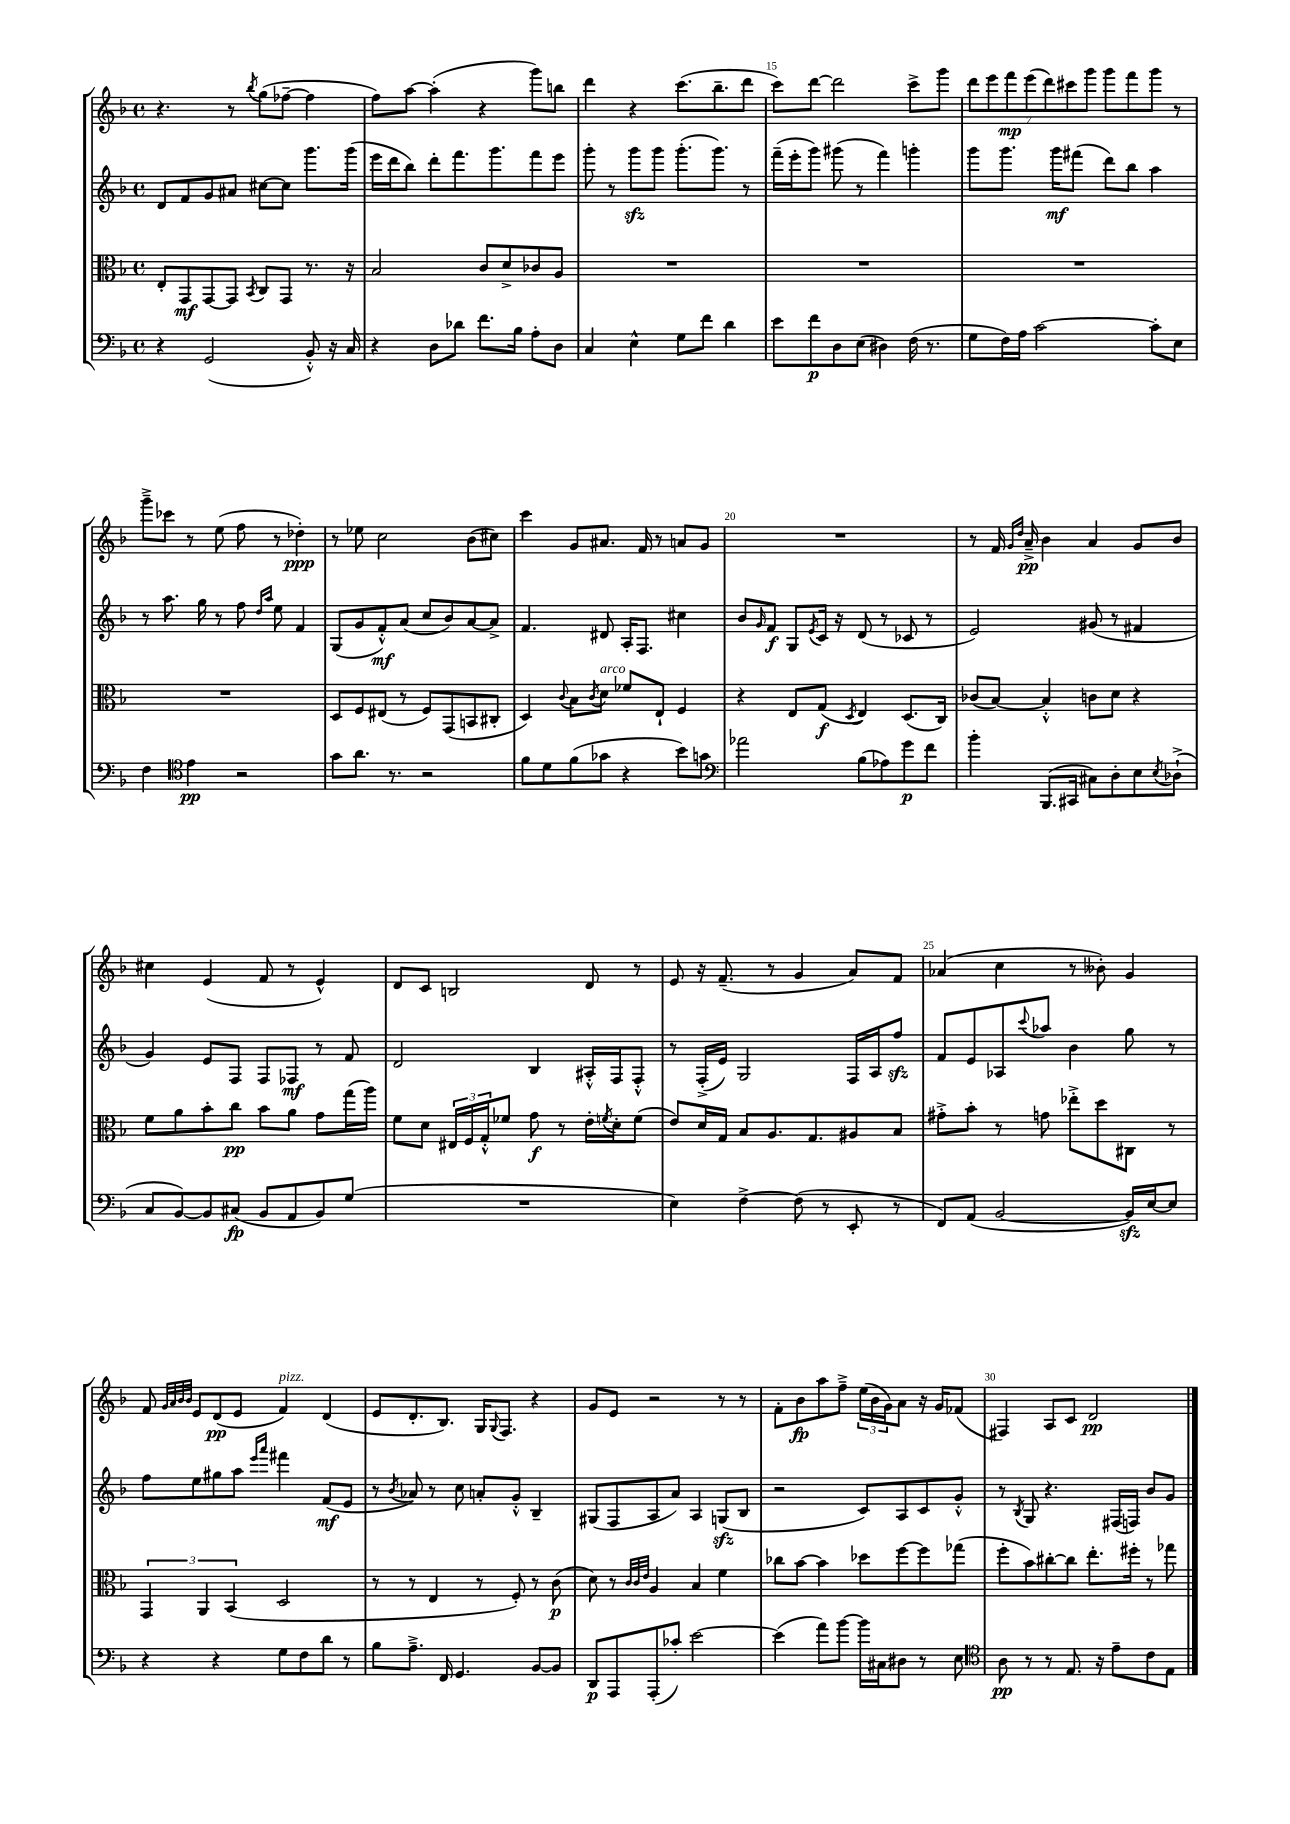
<<
\new StaffGroup <<
\new Staff = "s0" {
    \clef treble \key f \major \defaultTimeSignature \time 4/4
    r4. r8 \acciaccatura { bes''8 } g''8( fes''8~-- fes''4 |
    f''8) a''8~ a''4-.( r4 g'''8) b''8 |
    d'''4 r4 c'''8.( bes''8.-- d'''8 |
    c'''8) d'''8~ d'''2 c'''8-> g'''8 |
    \tuplet 7/4 { d'''8 e'''8 f'''8\mp e'''8( d'''8) cis'''8 g'''8 } g'''8 f'''8 g'''8 r8 |
    g'''8---> ces'''8 r8 e''8( f''8 r8 des''4-.\ppp) |
    r8 ees''8 c''2 bes'8( cis''8) |
    c'''4 g'8 ais'8. f'16 r8 a'8 g'8 |
    R1 |
    r8 f'16 \grace { g'16 d''16 } a'16--->\pp bes'4 a'4 g'8 bes'8 |
    cis''4 e'4( f'8 r8 e'4-^) |
    d'8 c'8 b2 d'8 r8 |
    e'8 r16 f'8.--( r8 g'4 a'8) f'8 |
    aes'4( c''4 r8 beses'8-.) g'4 |
    f'8 \grace { g'32 a'32 bes'32 bes'32 } e'8 d'8\pp( e'8 f'4^\markup { \italic "pizz." }) d'4( |
    e'8 d'8.-. bes8.) g16 \appoggiatura { g8 } f8. r4 |
    g'8 e'8 r2 r8 r8 |
    f'8-. bes'8\fp a''8 f''8---> \tuplet 3/2 { e''16( bes'16 g'16) } a'8 r16 g'16 fes'8( |
    fis4) a8 c'8 d'2\pp \bar "|." |
}
\new Staff = "s1" {
    \clef treble \key f \major \defaultTimeSignature \time 4/4
    d'8 f'8 g'8 ais'8 cis''8~ cis''8 g'''8. g'''16( |
    e'''16 d'''16 bes''8) d'''8-. f'''8. g'''8. f'''8 e'''8 |
    g'''8-. r8 g'''8\sfz g'''8 g'''8.-.( g'''8.) r8 |
    f'''16--( e'''16-. g'''8) gis'''8( r8 f'''4) g'''4-. |
    g'''8 g'''8. g'''16\mf fis'''8( d'''8) bes''8 a''4 |
    r8 a''8. g''16 r8 f''8 \grace { d''16 a''16 } e''8 f'4 |
    g8( g'8 f'8-.-^\mf) a'8( c''8 bes'8) a'8~ a'8-> |
    f'4. dis'8 a16-. f8. cis''4 |
    bes'8 \grace { g'16 } f'8\f g8 \acciaccatura { e'8 } c'16 r16 d'8( r8 ces'8 r8 |
    e'2) gis'8( r8 fis'4 |
    g'4) e'8 f8 f8 fes8\mf r8 f'8 |
    d'2 bes4 ais16-.-^ f16 f8-.-^ |
    r8 f16-.->( e'16) g2 f16 a16 f''8\sfz |
    f'8 e'8 aes8 \appoggiatura { c'''8 } aes''8 bes'4 g''8 r8 |
    f''8 e''8 gis''8 a''8 \grace { e'''16 a'''16 } fis'''4 f'8\mf( e'8 |
    r8 \acciaccatura { bes'8 } aes'8) r8 c''8 a'8-. g'8-.-^ bes4-- |
    gis8( f8 a8 a'8) a4 g8\sfz( bes8 |
    r2 c'8) a8 c'8 g'8-.-^ |
    r8 \acciaccatura { bes8 } g8 r4. fis16( f16) bes'8 g'8 \bar "|." |
}
\new Staff = "s2" {
    \clef alto \key f \major \defaultTimeSignature \time 4/4
    e8-. g,8\mf g,8~ g,8 \acciaccatura { bes,8 } c8 g,8 r8. r16 |
    bes2 c'8 d'8-> ces'8 a8 |
    R1 |
    R1 |
    R1 |
    R1 |
    d8 f8 eis8( r8 f8) g,8( b,8 cis8-. |
    d4) \appoggiatura { c'8 } bes8 \acciaccatura { c'8 } d'8^\markup { \italic "arco" } fes'8 e8-! f4 |
    r4 e8 g8\f( \acciaccatura { d8 } e4) d8.( c16) |
    ces'8( bes8~) bes4-.-^ c'8 d'8 r4 |
    f'8 a'8 bes'8-. c''8\pp bes'8 a'8 g'8 g''16( a''16) |
    f'8 d'8 \tuplet 3/2 { eis16 f16 g16-.-^ } fes'8 g'8\f r8 e'16-. \acciaccatura { f'8 } d'16-. f'8( |
    e'8) d'16 g16 bes8 a8. g8. ais8 bes8 |
    gis'8-.-> bes'8-. r8 g'8 ees''8-.-> d''8 cis8 r8 |
    \tuplet 3/2 { g,4 a,4 bes,4( } d2 |
    r8 r8 e4 r8 f8-.) r8 c'8\p( |
    d'8) r8 \grace { c'32 c'32 e'32 } a4 bes4 f'4 |
    ces''8 bes'8~ bes'4 des''8 f''8~ f''8 ges''8( |
    f''8-. bes'8) cis''8~-. cis''8 e''8.-. fis''16-. r8 ges''8 \bar "|." |
}
\new Staff = "s3" {
    \clef bass \key f \major \defaultTimeSignature \time 4/4
    r4 g,2( bes,8-.-^) r16 c16 |
    r4 d8 des'8 f'8. bes16 a8-. d8 |
    c4 e4-^ g8 f'8 d'4 |
    e'8 f'8\p d8 e8( dis4) f16( r8. |
    g8 f16) a16 c'2~ c'8-. e8 |
    f4 \clef tenor e'4\pp r2 |
    g'8 a'8. r8. r2 |
    f'8 d'8 f'8( ges'8 r4 bes'8) g'8 |
    \clef bass aes'2 bes8( aes8) g'8\p f'8 |
    bes'4-. bes,,8.( cis,16 cis8) d8-. e8 \acciaccatura { e8 } des8-!->( |
    c8 bes,8~) bes,8 cis8\fp( bes,8 a,8 bes,8) g8( |
    R1 |
    e4) f4~-> f8( r8 e,8-. r8 |
    f,8) a,8( bes,2~ bes,16\sfz) e16~ e8 |
    r4 r4 g8 f8 d'8 r8 |
    bes8 a8.---> f,16 g,4. bes,8~ bes,8 |
    d,8\p a,,8 a,,8-.( ces'8-.) e'2~ |
    e'4( a'8) bes'8~ bes'16 cis16 dis8 r8 e8 |
    \clef tenor a8\pp r8 r8 e8. r16 e'8-- c'8 e8 \bar "|." |
}
>>
>>
\layout { \context { \Score currentBarNumber = #12 \override BarNumber.break-visibility = ##(#f #t #t) barNumberVisibility = #(every-nth-bar-number-visible 5) } }
